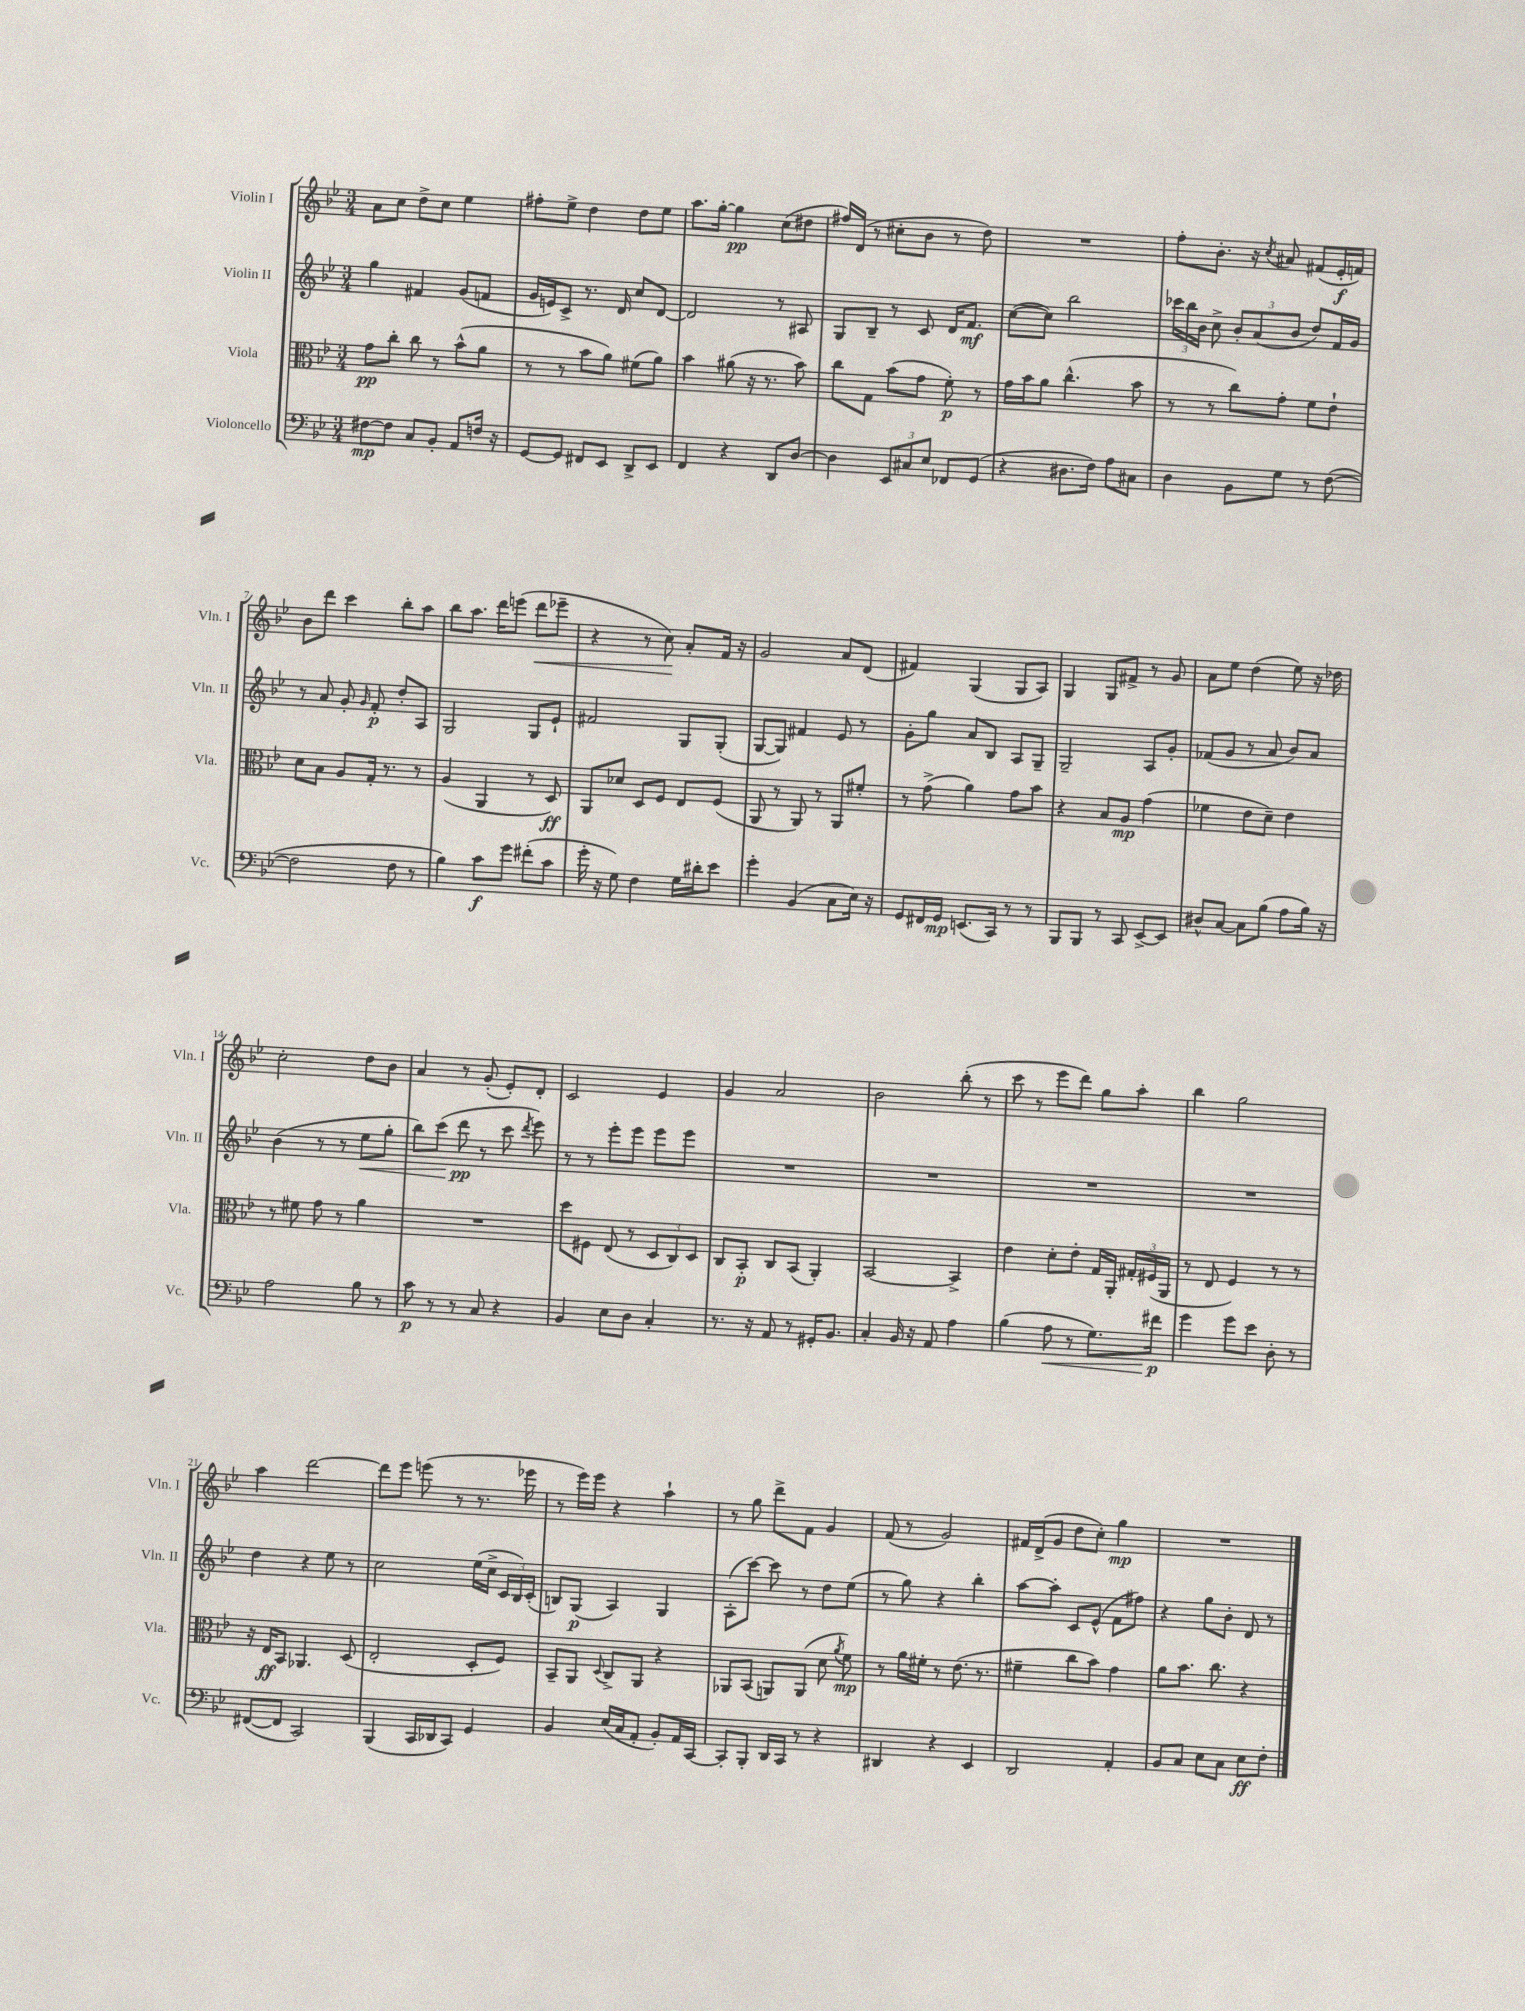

**kern	**kern	**kern	**kern
*staff4	*staff3	*staff2	*staff1
*clefF4	*clefC3	*clefG2	*clefG2
*k[b-e-]	*k[b-e-]	*k[b-e-]	*k[b-e-]
*M3/4	*M3/4	*M3/4	*M3/4
[8F#	8g	4gg	8a
8F#]	8cc'	.	8cc
8C	8cc	4f#	8dd^
8BB-'	8r	.	8cc
8AA	(8b-^^	(8g	4ee-
16F	8a	8f	.
16r	.	.	.
=	=	=	=
[8GG	8r	16g	8ff#'
.	.	16e)	.
8GG]	8r	8c^	8ee-^
8FF#	8b-	8.r	4dd
8EE-	8a)	.	.
.	.	16d	.
8DD^	(8f#	8cc	8dd
8EE-	8a)	[8d	8ee-
=	=	=	=
4FF	4b-	2d]	8.aa
.	.	.	[16gg'
4r	(8a#	.	4gg]
.	16r	.	.
.	8.r	.	.
8DD	.	8r	(8cc
[8D	8b-)	8A#	8dd#
=	=	=	=
4D]	8cc	8G	16ff#)
.	.	.	(16d
.	8G	8B-~	8r
12EE-	(8b-	8r	8cc#'
12C#	.	.	.
.	8g	8c	8b-
12E-	.	.	.
8FF-	8f')	16d	8r
.	.	8.f	.
(8GG	8r	.	8dd)
=	=	=	=
4r	16g	([8cc	2.r
.	16b-	.	.
.	8a	8cc])	.
8.D#	(4.cc^^	2bb-	.
16F)	.	.	.
8A	.	.	.
8C#	8b-	.	.
=	=	=	=
4D	8r	24ccc-	8ff'
.	.	24bb-	.
.	.	24b-	.
.	8r	8cc^	8.b-'
8BB-	8cc)	12b-'	.
.	.	.	16r
.	.	(12a	.
.	.	.	8qcc
8G	8g'	.	8a#
.	.	12b-	.
8r	8f	8dd)	(8f#
([8F	8e-`	16f	16e-'
.	.	16g	16f)
=	=	=	=
2F]	8d	8r	8b-
.	8B-	8a	8ddd
.	8A	8g'	4ccc
.	.	16qqg	.
.	16G'	8f'	.
.	8.r	.	.
8F	.	8dd'	8bb-'
8r	8r	8A	8aa
=	=	=	=
4B-)	(4A	2G	8bb-
.	.	.	8.aa
8c	4AA	.	.
.	.	.	16ddd
8g	.	.	(8eee
(8f#'	8r	8G	8ddd
8c	8D)	8e-`	8eee-~
=	=	=	=
16g'	8AA	2f#	4r
16r	.	.	.
8G)	8d-	.	.
4F	8D	.	8r
.	8F	.	8cc)
16G	8E-	8G	8a'
16d#'	.	.	.
8e-	(8F	(8G'	16f
.	.	.	16r
=	=	=	=
4g'	8AA	[8G	2g
.	8r	8G])	.
(4BB-	8AA)	4f#	.
.	8r	.	.
8C	8AA	8e-	8a
16E-)	8f#'	8r	(8d
16r	.	.	.
=	=	=	=
8GG	8r	8g'	4f#)
16FF#	(8g^	8gg	.
16GG	.	.	.
(8.EE	4a)	8a	(4G
.	.	8B-	.
16CC)	.	.	.
8r	8g	8A	8G
8r	8b-	8G~	8A)
=	=	=	=
8BBB-	4r	2G~	4G
8BBB-	.	.	.
8r	8B-	.	8G
8CC	8A	.	8f#^
[8EE-^	(4g	8A	8r
8EE-]	.	8g'	8g
=	=	=	=
8D#^^	4f-	(8f-	8a
[8C	.	8g	8ee-
8C]	8e-	8r	(4dd
(8B-	8d~)	8a	.
8A	4e-	8b-)	8ee-)
16B-)	.	8a	16r
16r	.	.	16dd-
=	=	=	=
2A	8r	(4b-	2cc'
.	8f#	.	.
.	8g	8r	.
.	8r	8r	.
8B-	4a	8ee-	8dd
8r	.	8gg'	8b-
=	=	=	=
8c	2.r	8bb-)	4a
8r	.	(8ccc	.
8r	.	8ddd	8r
8C	.	8r	(8g'
4r	.	8ccc	8e-')
.	.	8qddd	.
.	.	8eee-)	8d'
=	=	=	=
4BB-	8dd	8r	2c
.	8F#	8r	.
8E-	(8E-	8eee-'	.
8D	8r	8eee-	.
4C'	12D	8eee-	4e-
.	12C)	.	.
.	.	8eee-	.
.	12D	.	.
=	=	=	=
8.r	8C	2.r	4g
.	8BB-'	.	.
16r	.	.	.
8AA	8C	.	2a
8r	(8BB-	.	.
16GG#'	4AA')	.	.
8.BB-	.	.	.
=	=	=	=
4C'	[2BB-	2.r	2b-
16BB-	.	.	.
16r	.	.	.
8AA	.	.	.
4A	4BB-^]	.	(8bb-'
.	.	.	8r
=	=	=	=
(4B-	4e-	2.r	8ccc
.	.	.	8r
8A	8d'	.	8eee-
8r	8e-'	.	8ddd)
8.G)	16G	.	8gg
.	16AA'	.	.
.	24G#'	.	8aa'
.	(24F#	.	.
16f#	.	.	.
.	24AA	.	.
=	=	=	=
4g	8r	2.r	4bb-
.	8E-	.	.
8g	4F)	.	2gg
8e-	.	.	.
8D'	8r	.	.
8r	8r	.	.
=	=	=	=
([8FF#	16r	4dd	4aa
.	16E-	.	.
8FF#]	8BB-	.	.
2CC)	4.AA-	4r	[2ddd
.	.	8ee-	.
.	(8D	8r	.
=	=	=	=
(4BBB-	2E-'	2cc	8ddd]
.	.	.	8eee-
16CC	.	.	(8eee
16DD-	.	.	.
8CC)	.	.	8r
4GG	8D'	(16ee-	8.r
.	.	16cc^	.
.	8F)	24c	.
.	.	24B-)	.
.	.	.	16eee-
.	.	(24c'	.
=	=	=	=
4BB-	8BB-~	8B)	8r
.	8AA	(8G	16eee-)
.	.	.	16eee-
.	8qqD	.	.
(16E-	8C^	4A)	4r
16C	.	.	.
8AA'	8AA	.	.
8BB-')	4r	4G	4aa`
16AA	.	.	.
[16CC	.	.	.
=	=	=	=
8CC']	8AA-	(8A'	8r
8BBB-'	(8BB-	[8ccc)	8gg
16DD	8AA)	8ccc]	8ddd^
16CC	.	.	.
8r	(8AA	8r	8f
4r	8d	8dd	4g
.	8qa	.	.
.	8f)	(8ee-	.
=	=	=	=
4DD#	8r	8r	(8f
.	16a	8gg)	8r
.	16f#'	.	.
4r	8r	4r	2g)
.	(8.e-	.	.
4EE-	.	4bb-'	.
.	8.r	.	.
=	=	=	=
2DD	4f#~	[8aa	16f#
.	.	.	(16d^
.	.	8aa']	8g
.	8cc	8c	8dd
.	8b-)	(8e-^^	8cc')
4AA'	4g	8f	4gg
.	.	8ff#)	.
=	=	=	=
8BB-	8a	4r	2.r
8C	8.b-	.	.
8E-	.	8gg	.
.	8.cc	.	.
8C	.	8b-'	.
8E-	4r	8d	.
8F'	.	8r	.
==	==	==	==
*-	*-	*-	*-
